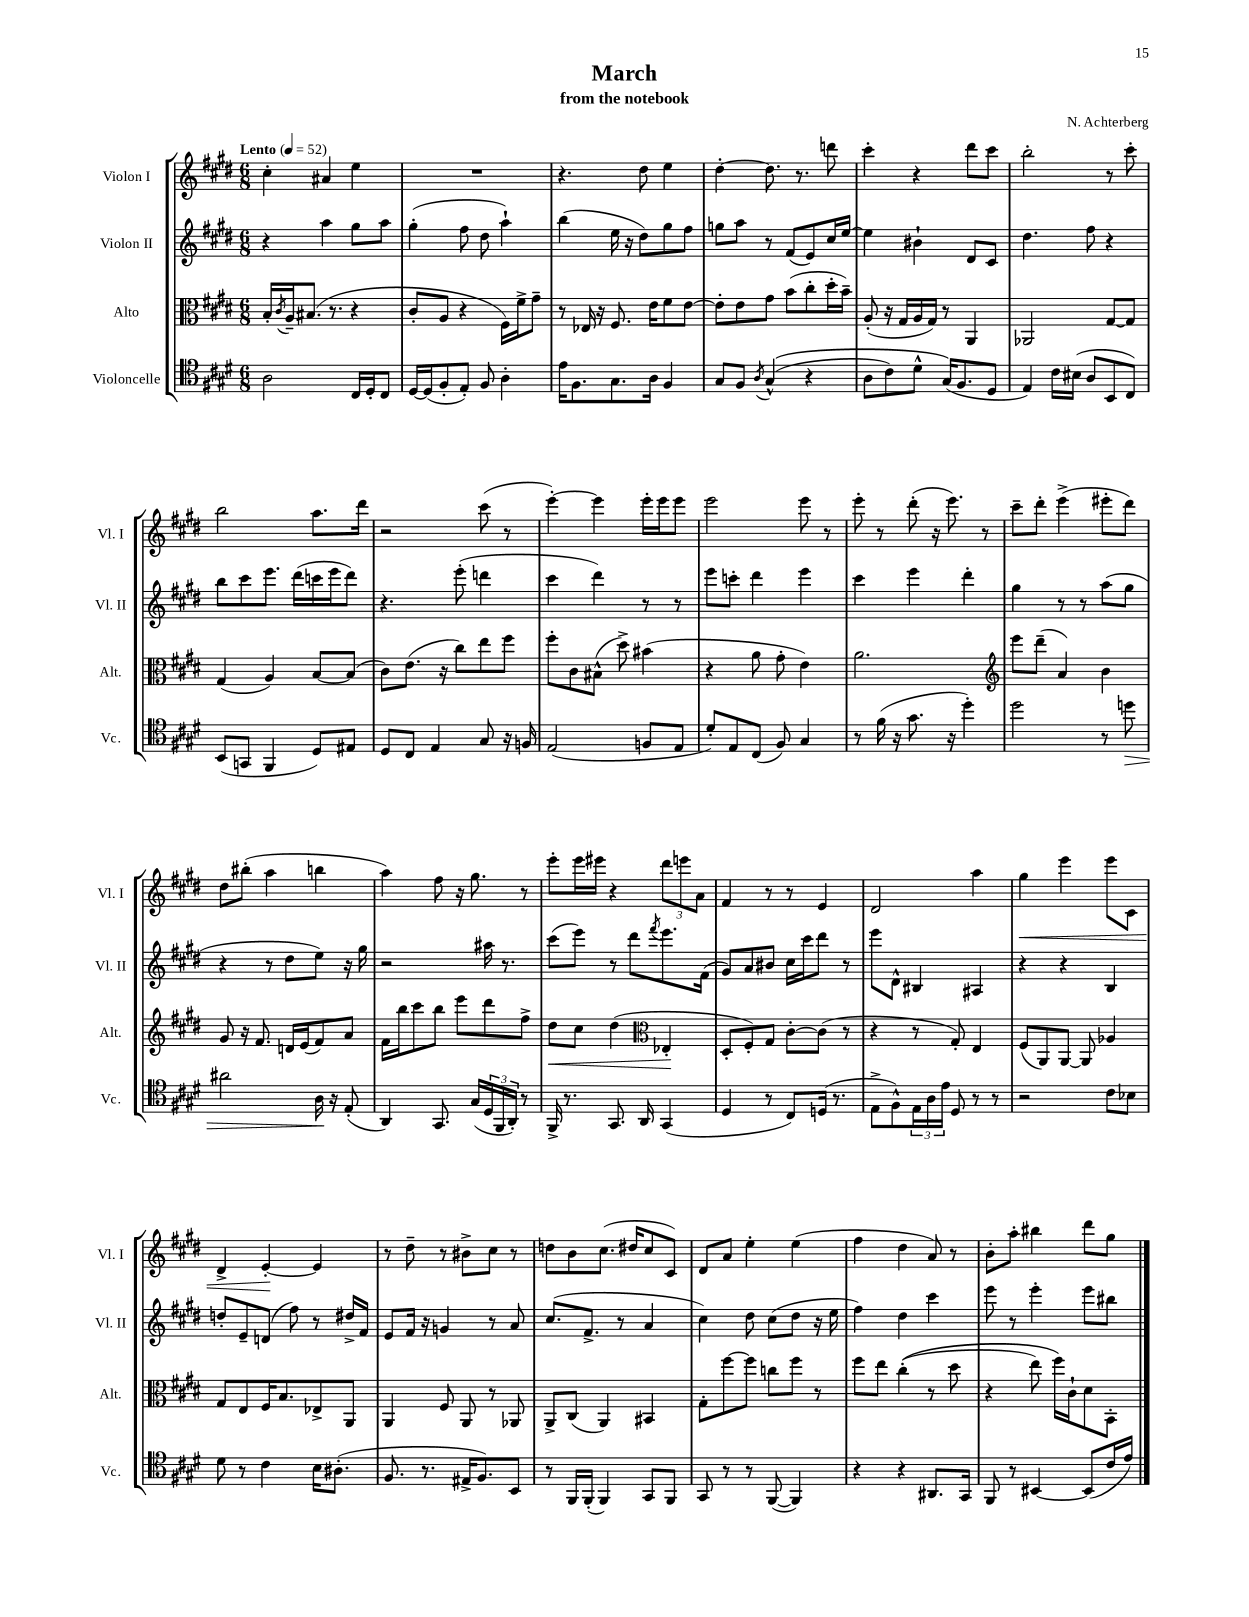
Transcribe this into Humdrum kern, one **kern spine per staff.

**kern	**dynam	**kern	**dynam	**kern	**kern	**dynam
*part4	*part4	*part3	*part3	*part2	*part1	*part1
*staff4	*staff4	*staff3	*staff3	*staff2	*staff1	*staff1
*I"Violoncelle	*	*I"Alto	*	*I"Violon II	*I"Violon I	*
*I'Vc.	*	*I'Alt.	*	*I'Vl. II	*I'Vl. I	*
*clefC4	*	*clefC3	*	*clefG2	*clefG2	*
*k[f#c#g#d#]	*	*k[f#c#g#d#]	*	*k[f#c#g#d#]	*k[f#c#g#d#]	*
*M6/8	*	*M6/8	*	*M6/8	*M6/8	*
*MM52	*	*MM52	*	*MM52	*MM52	*
=1	=1	=1	=1	=1	=1	=1
!	!	!	!	!	!LO:TX:a:B:t=Lento	!
2A\	.	16B'/LL	.	4r	4cc#'\	.
.	.	8qc#/	.	.	.	.
.	.	16A~/J	.	.	.	.
.	.	(8.B#X/J	.	.	.	.
.	.	.	.	4aa\	4a#X/	.
.	.	8.r	.	.	.	.
16C#/LL	.	4r	.	8gg#\L	4ee\	.
16D#'/J	.	.	.	.	.	.
8C#/J	.	.	.	8aa\J	.	.
=2	=2	=2	=2	=2	=2	=2
[16D#/LL	.	8c#'/L	.	(4gg#'\	2.r	.
(16D#/J]	.	.	.	.	.	.
8F#'/	.	8A/J	.	.	.	.
8E'/J)	.	4r	.	8ff#\	.	.
8F#/	.	.	.	8dd#\	.	.
4A'\	.	16F#\LL)	.	4aa`\)	.	.
.	.	16f#^\J	.	.	.	.
.	.	8g#~\J	.	.	.	.
=3	=3	=3	=3	=3	=3	=3
16e\KL	.	8r	.	(4bb\	4.r	.
8.F#\	.	.	.	.	.	.
.	.	16E-X/	.	.	.	.
.	.	16r	.	.	.	.
8.G#\	.	8.F#/	.	16ee\	.	.
.	.	.	.	16r	.	.
.	.	.	.	8dd#\L)	8dd#\	.
16A\Jk	.	16e\KL	.	.	.	.
4F#/	.	8f#\	.	8gg#\	4ee\	.
.	.	[8e\J	.	8ff#\J	.	.
=4	=4	=4	=4	=4	=4	=4
8G#/L	.	8e'\L]	.	8ggn\L	[4dd#'\	.
8F#/J	.	8e\	.	8aa\J	.	.
8qA/	.	.	.	.	.	.
((4G#^^/	.	8g#\J	.	8r	8.dd#\]	.
.	.	(8b\L	.	(8f#/L	.	.
.	.	.	.	.	8.r	.
4r	.	8cc#'\	.	8e/)	.	.
.	.	16dd#'\L	.	16cc#/L	8dddn\	.
.	.	16b~\JJ)	.	[16ee/JJ	.	.
=5	=5	=5	=5	=5	=5	=5
8A\L	.	(8A'/	.	4ee\]	4ccc#'\	.
8c#\)	.	16r	.	.	.	.
.	.	16G#/LL	.	.	.	.
8d#^^\J	.	16A/	.	4b#X`\	4r	.
.	.	16G#/JJ)	.	.	.	.
(16G#/KL)	.	8r	.	.	.	.
8.F#/	.	.	.	.	.	.
.	.	4AA/	.	8d#/L	8ddd#\L	.
8D#/J	.	.	.	8c#/J	8ccc#\J	.
=6	=6	=6	=6	=6	=6	=6
4E/)	.	2AA-X/	.	4.dd#\	2bb'\	.
16c#\LL	.	.	.	.	.	.
(16B#X\JJ	.	.	.	.	.	.
8A/L	.	.	.	8ff#\	.	.
8BB/	.	[8G#/L	.	4r	8r	.
8C#/J)	.	8G#/J]	.	.	8ccc#'\	.
!!LO:LB:g=z
=7	=7	=7	=7	=7	=7	=7
(8BB/L	.	(4G#/	.	8bb\L	2bb\	.
8GGn/J	.	.	.	8ccc#\	.	.
4FF#/	.	4A/)	.	8.eee\J	.	.
.	.	.	.	(16ddd#\LL	.	.
8D#/L)	.	[8B/L	.	16cccn\	8.aa\L	.
.	.	.	.	16eee\J	.	.
8E#X/J	.	(8B/J]	.	8ddd#\J)	.	.
.	.	.	.	.	16ddd#\Jk	.
=8	=8	=8	=8	=8	=8	=8
8D#/L	.	8c#\L)	.	4.r	2r	.
8C#/J	.	(8.e\J	.	.	.	.
4E/	.	.	.	.	.	.
.	.	16r	.	.	.	.
.	.	8cc#\L)	.	(8eee'\	.	.
8G#/	.	8ee\	.	4dddn\	(8ccc#\	.
16r	.	8ff#\J	.	.	8r	.
16Fn/	.	.	.	.	.	.
=9	=9	=9	=9	=9	=9	=9
(2E/	.	8ff#'\L	.	4ccc#\	[4eee'\)	.
.	.	8c#\	.	.	.	.
.	.	(8B#X^^\J	.	4ddd#\)	4eee\]	.
.	.	8dd#^\)	.	.	.	.
8Fn/L	.	(4b#X\	.	8r	16eee'\LL	.
.	.	.	.	.	16eee\J	.
8E/J	.	.	.	8r	8eee\J	.
=10	=10	=10	=10	=10	=10	=10
8d#'/L)	.	4r	.	8eee\L	2eee\	.
8E/	.	.	.	8cccn'\J	.	.
(8C#/J	.	8a\	.	4ddd#\	.	.
8F#/)	.	8g#'\	.	.	.	.
4G#/	.	4e\)	.	4eee\	8eee\	.
.	.	.	.	.	8r	.
=11	=11	=11	=11	=11	=11	=11
8r	.	2.a\	.	4ccc#\	8eee'\	.
(16f#\	.	.	.	.	8r	.
16r	.	.	.	.	.	.
8.g#\	.	.	.	4eee\	(8ddd#'\	.
.	.	.	.	.	16r	.
16r	.	.	.	.	8.eee\)	.
4dd#'\)	.	.	.	4ddd#'\	.	.
.	.	.	.	.	8r	.
=12	=12	=12	=12	=12	=12	=12
*	*	*clefG2	*	*	*	*
2dd#\	.	8eee\L	.	4gg#\	8ccc#~\L	.
.	.	(8ddd#~\J	.	.	8ddd#'\J	.
.	.	4a/)	.	8r	(4eee^\	.
.	.	.	.	8r	.	.
8r	.	4b\	.	(8aa\L	8eee#X'\L	.
!	!LO:HP:b	!	!	!	!	!
8ddn\	>	.	.	8gg#\J	8ddd#\J)	.
!!LO:LB:g=z
=13	=13	=13	=13	=13	=13	=13
2a#X\	.	8g#/	.	4r	8dd#\L	.
.	.	16r	.	.	(8bb#X'\J	.
.	.	8.f#/	.	.	.	.
.	.	.	.	8r	4aa\	.
.	.	16dn/LL	.	8dd#\L	.	.
.	.	(16e/J	.	.	.	.
16A\	.	8f#/)	.	8ee\J)	4bbn\	.
16r	]	.	.	.	.	.
(8E'/	.	8a/J	.	16r	.	.
.	.	.	.	16gg#\	.	.
=14	=14	=14	=14	=14	=14	=14
4AA/)	.	16f#\LL	.	2r	4aa\)	.
.	.	16bb\J	.	.	.	.
.	.	8ccc#\	.	.	.	.
8.GG#/	.	8bb\J	.	.	8ff#\	.
.	.	8eee\L	.	.	16r	.
(16G#/LL	.	.	.	.	8.gg#\	.
24D#/	.	8ddd#\	.	16aa#X\	.	.
24FF#/	.	.	.	.	.	.
.	.	.	.	8.r	.	.
24AA'/JJ)	.	.	.	.	.	.
8r	.	8ff#^\J	.	.	8r	.
=15	=15	=15	=15	=15	=15	=15
!	!	!	!LO:HP:b	!	!	!
16FF#^/	.	8dd#\L	<	(8ccc#\L	8eee'\L	.
8.r	.	.	.	.	.	.
.	.	8cc#\J	.	8eee\J)	16eee\L	.
.	.	.	.	.	16eee#X\JJ	.
8.GG#/	.	(4dd#\	.	8r	4r	.
.	.	.	.	8ddd#\L	.	.
16AA/	.	.	.	.	.	.
*	*	*clefC3	*	*	*	*
.	.	.	.	8qfff#/	.	.
(4GG#/	.	4E-X'/	.	8.eee\	12ddd#\L	.
.	.	.	.	.	12eeen\	.
.	.	.	.	.	12a\J	.
.	.	.	.	(16f#\Jk	.	.
.	.	.	[	.	.	.
=16	=16	=16	=16	=16	=16	=16
4D#/	.	8D#'/L	.	8g#/L)	4f#/	.
.	.	8F#'/)	.	8a/	.	.
8r	.	8G#/J	.	8b#X/J	8r	.
8C#/L)	.	[8c#'\L	.	16cc#\LL	8r	.
.	.	.	.	16ccc#\J	.	.
(16Dn/Jk	.	(8c#\J]	.	8ddd#\J	4e/	.
8.r	.	.	.	.	.	.
.	.	8r	.	8r	.	.
=17	=17	=17	=17	=17	=17	=17
8E^\L	.	4r	.	8eee\L	2d#/	.
8F#^^\)	.	.	.	8d#^^\J	.	.
24E\L	.	8r	.	4B#X/	.	.
24A\	.	.	.	.	.	.
24e\JJ	.	.	.	.	.	.
8D#/	.	8G#'/)	.	.	.	.
8r	.	4E/	.	4A#X/	4aa\	.
8r	.	.	.	.	.	.
=18	=18	=18	=18	=18	=18	=18
!	!	!	!	!	!	!LO:HP:b
2r	.	(8F#/L	.	4r	4gg#\	<
.	.	8AA/)	.	.	.	.
.	.	[8AA/J	.	4r	4eee\	.
.	.	8AA/]	.	.	.	.
8c#\L	.	4A-X/	.	4B/	8eee\L	.
8B-X\J	.	.	.	.	8c#\J	.
!!LO:LB:g=z
=19	=19	=19	=19	=19	=19	=19
8d#\	.	8G#/L	.	8ddn'/L	4d#^/	.
8r	.	8E/	.	8e~/	.	.
4c#\	.	16F#/K	.	(8dn/J	[4e'/	.
.	.	8.B/	.	.	.	.
.	.	.	.	8ff#\)	.	.
16B\KL	.	8E-X^/	.	8r	4e/]	[
(8.A#X'\J	.	.	.	.	.	.
.	.	8AA/J	.	16dd#X^/LL	.	.
.	.	.	.	16f#/JJ	.	.
=20	=20	=20	=20	=20	=20	=20
8.F#/	.	4AA/	.	8e/L	8r	.
.	.	.	.	16f#/Jk	8dd#~\	.
8.r	.	.	.	16r	.	.
.	.	8F#/	.	4gn/	8r	.
16E#X^/KL	.	8AA/	.	.	8b#X^\L	.
8.F#/)	.	.	.	.	.	.
.	.	8r	.	8r	8cc#\J	.
8BB/J	.	8AA-X/	.	8a/	8r	.
=21	=21	=21	=21	=21	=21	=21
8r	.	8AA^/L	.	(8.cc#/L	8ddn\L	.
16FF#/LL	.	(8C#/J	.	.	8b\	.
(16FF#'/JJ	.	.	.	8.f#^/J	.	.
4FF#/)	.	4AA/)	.	.	(8.cc#\J	.
.	.	.	.	8r	.	.
.	.	.	.	.	16dd#X/KL	.
8GG#/L	.	4BB#X/	.	4a/	8cc#/	.
8FF#/J	.	.	.	.	8c#/J)	.
=22	=22	=22	=22	=22	=22	=22
8GG#/	.	8G#'\L	.	4cc#\)	8d#/L	.
8r	.	[8ff#\	.	.	8a/J	.
8r	.	8ff#\J]	.	8dd#\	4ee'\	.
([8FF#/	.	8ccn\L	.	(8cc#\L	.	.
4FF#/])	.	8ff#\J	.	8dd#\J	(4ee\	.
.	.	8r	.	16r	.	.
.	.	.	.	16ee\	.	.
=23	=23	=23	=23	=23	=23	=23
4r	.	8ff#\L	.	4ff#\)	4ff#\	.
.	.	8ee\J	.	.	.	.
4r	.	((4cc#'\	.	4dd#\	4dd#\	.
8.AA#X/L	.	8r	.	4ccc#\	8a/)	.
.	.	8dd#\	.	.	8r	.
16GG#/Jk	.	.	.	.	.	.
=24	=24	=24	=24	=24	=24	=24
8FF#/	.	4r	.	8eee\	8b'\L	.
8r	.	.	.	8r	8aa'\J	.
[4BB#X/	.	8ee\)	.	4eee'\	4bb#X\	.
.	.	16ff#\LL)	.	.	.	.
.	.	16c#`\J	.	.	.	.
(8BB#/L]	.	8d#\	.	8eee\L	8ddd#\L	.
16c#/L	.	8BB'\J	.	8bb#X\J	8gg#\J	.
16e/JJ)	.	.	.	.	.	.
==	==	==	==	==	==	==
*-	*-	*-	*-	*-	*-	*-
